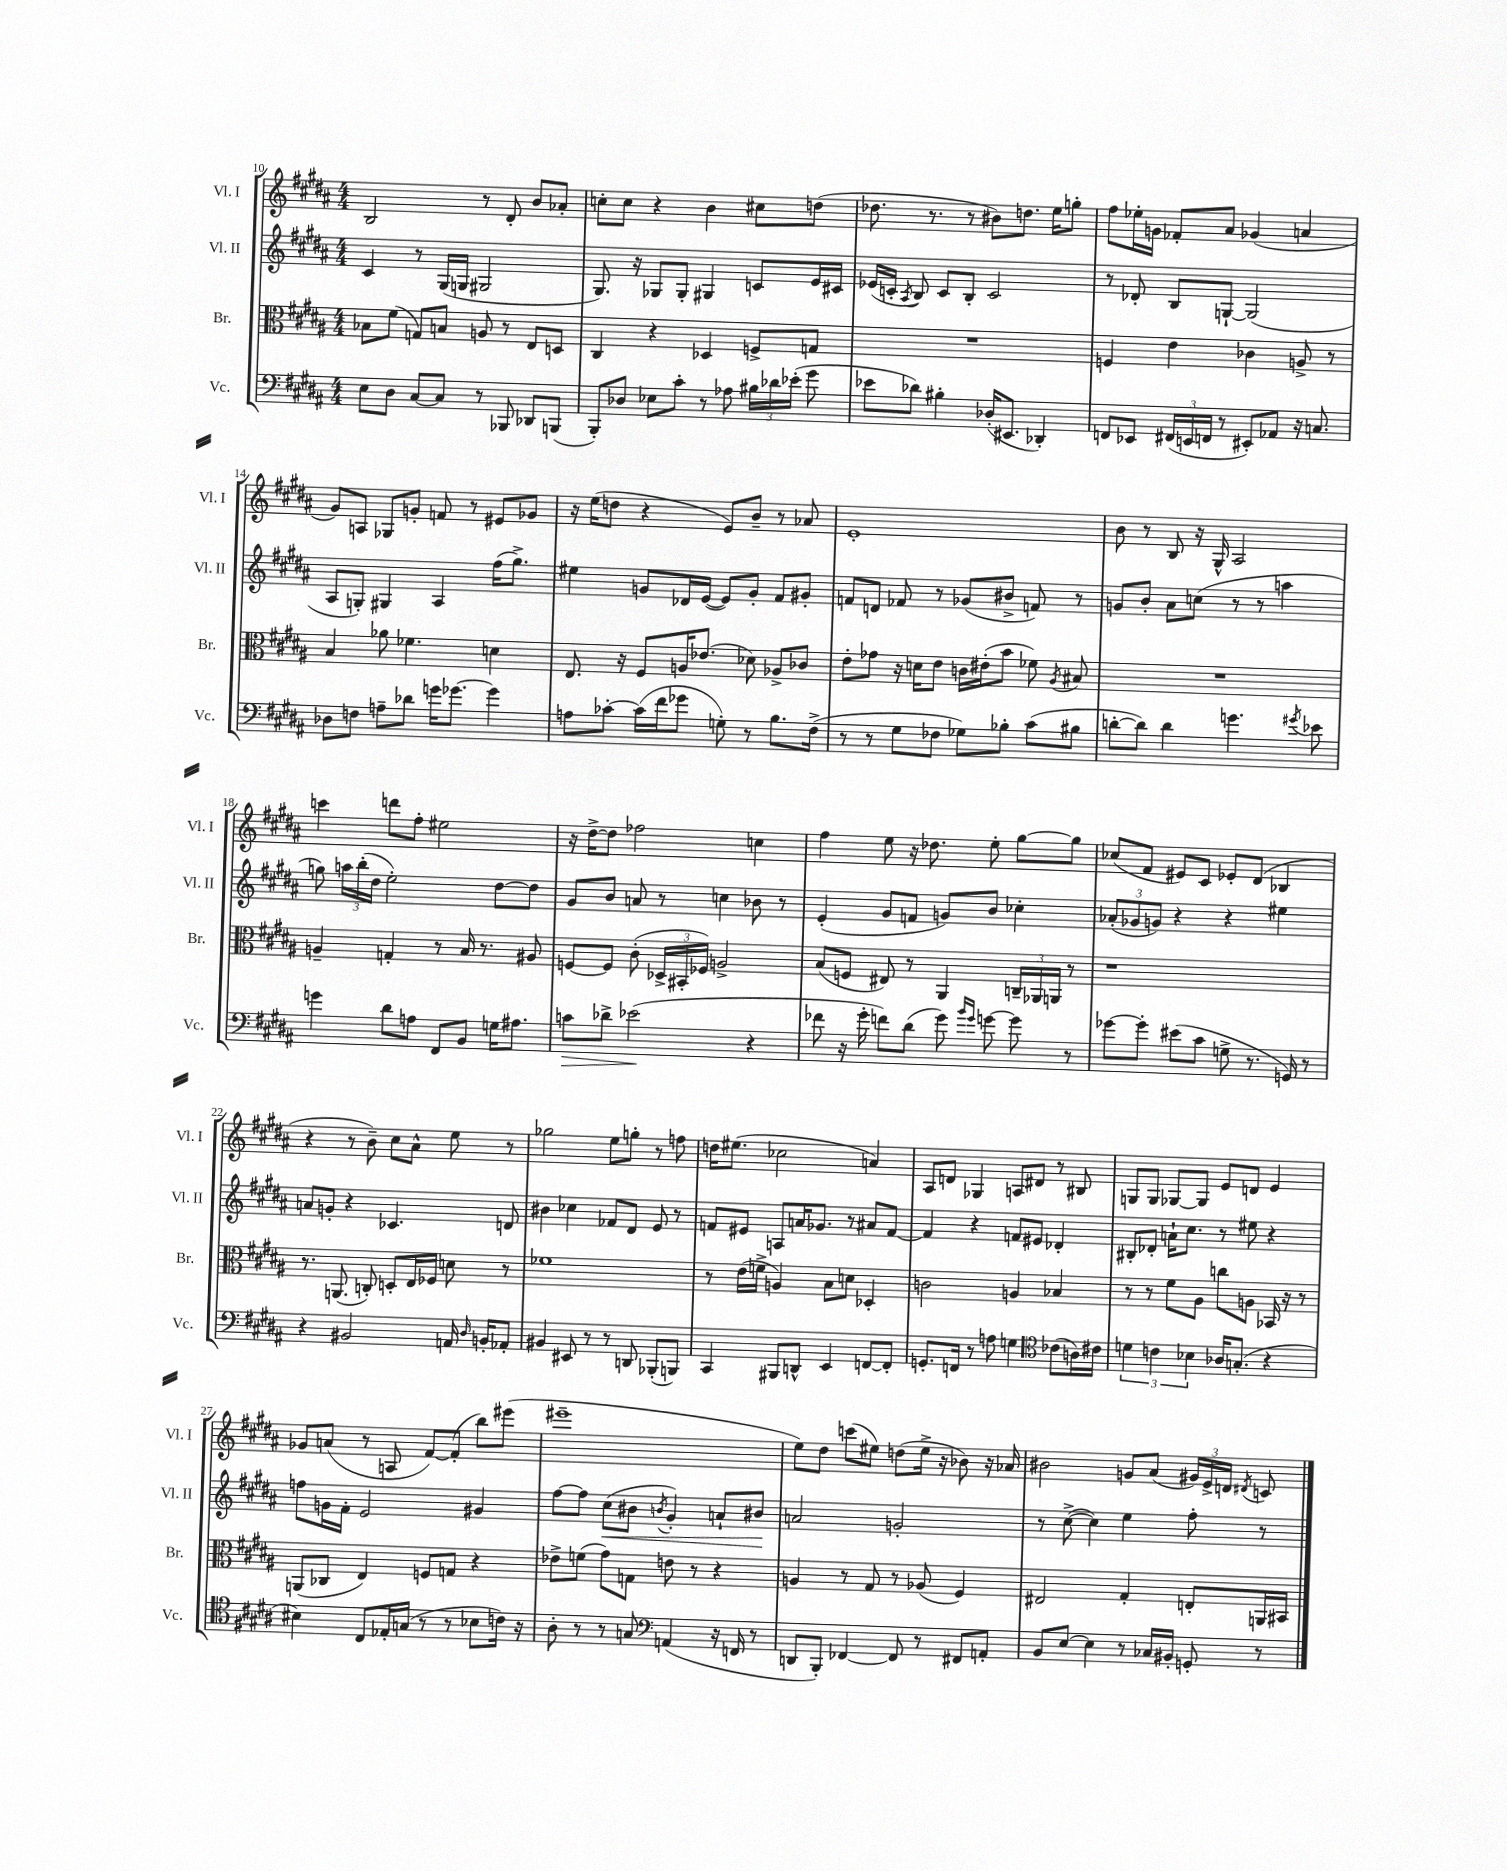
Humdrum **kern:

**kern	**dynam	**kern	**kern	**dynam	**kern
*part4	*part4	*part3	*part2	*part2	*part1
*staff4	*staff4	*staff3	*staff2	*staff2	*staff1
*I"Vc.	*	*I"Br.	*I"Vl. II	*	*I"Vl. I
*I'Vc.	*	*I'Br.	*I'Vl. II	*	*I'Vl. I
*clefF4	*	*clefC3	*clefG2	*	*clefG2
*k[f#c#g#d#a#]	*	*k[f#c#g#d#a#]	*k[f#c#g#d#a#]	*	*k[f#c#g#d#a#]
*M4/4	*	*M4/4	*M4/4	*	*M4/4
=10	=10	=10	=10	=10	=10
8E\L	.	8B-X\L	4c#/	.	2B/
8D#\J	.	(8f#\J	.	.	.
[8C#/L	.	8Gn/L)	8r	.	.
8C#/J]	.	8Bn/J	(16G#/LL	.	.
.	.	.	16Gn/JJ	.	.
8r	.	8An/	2G#X/	.	8r
8BBB-X/	.	8r	.	.	8d#'/
8DD-X/L	.	8E/L	.	.	8b/L
(8BBBn/J	.	8Dn/J	.	.	8a-X'/J
=11	=11	=11	=11	=11	=11
8BBB'/L)	.	4C#/	8.G#/)	.	8ccn'\L
8D-X/J	.	.	.	.	8cc\J
.	.	.	16r	.	.
8E-X\L	.	4r	8G-X/L	.	4r
8c#'\J	.	.	8G-'/J	.	.
8r	.	4D-X/	4G#X/	.	4b\
8A-X\	.	.	.	.	.
24B#X\LL	.	8Fn^/L	8cn/L	.	8cc#X\L
24d-X\	.	.	.	.	.
(24e-X'\JJ	.	.	.	.	.
8g#\	.	8Gn/J	16e/L	.	(8ddn\J
.	.	.	16c#X/JJ	.	.
=12	=12	=12	=12	=12	=12
8e-X\L	.	1r	(16e-X/LL	.	8.dd-X\
.	.	.	16cn'/JJ	.	.
.	.	.	8qA#/	.	.
8d-X\J)	.	.	8B/)	.	.
.	.	.	.	.	8.r
4B#X'\	.	.	8c/L	.	.
.	.	.	8B'/J	.	8r
(16D-X'/KL	.	.	2c/	.	8b#X\L)
8.EE#X/J	.	.	.	.	.
.	.	.	.	.	8.ddn\J
4DD-X'/)	.	.	.	.	.
.	.	.	.	.	16ee\KL
.	.	.	.	.	8ggn'\J
=13	=13	=13	=13	=13	=13
8FFn/L	.	4Fn/	8r	.	8ff#\L
8EE-X/J	.	.	8d-X'/	.	16ee-X'\L
.	.	.	.	.	16gn\JJ
(24FF#X/LL	.	4e\	8B/L	.	8f-X'/L
24EEn/	.	.	.	.	.
24FFn/JJ	.	.	.	.	.
8r	.	.	[8Gn`/J	.	8a#/J
8EE#X'/L)	.	4c-X\	(2G/]	.	(4g-X/
8AA-X/J	.	.	.	.	.
16r	.	8An^/	.	.	4an/
8.Cn/	.	.	.	.	.
.	.	8r	.	.	.
!!LO:LB:g=z
=14	=14	=14	=14	=14	=14
8D-X\L	.	4B/	8A#/L	.	8g#/L)
8Fn\J	.	.	8Gn'/J)	.	8An/J
8An~\L	.	8a-X\	4G#X/	.	8G-X/L
8d-X\J	.	4.f-X\	.	.	8gn'/J
16gn\KL	.	.	4A#/	.	8fn/
[8.g-X\J	.	.	.	.	.
.	.	.	.	.	8r
4g-\]	.	4dn\	(16ff#\KL	.	8e#X/L
.	.	.	8.gg#^\J)	.	.
.	.	.	.	.	8g-X/J
=15	=15	=15	=15	=15	=15
8An\L	.	8.E/	4ee#X\	.	16r
.	.	.	.	.	(16ee\KL
[8c-X'\J	.	.	.	.	8ddn\J
.	.	16r	.	.	.
(16c-\LL]	.	8F#/L	8gn/L	.	4r
16f#\J	.	.	.	.	.
8g-X\J	.	16An/K	16d-X/L	.	.
.	.	(8.e-X/J	([16e/JJ	.	.
8Gn'\)	.	.	8e/L])	.	8e/L)
8r	.	8d-X\)	8g'/J	.	8b~/J
8.B\L	.	8A-X^/L	8f#/L	.	8r
.	.	8c-X/J	8g#X'/J	.	8a-X/
(16F#^\Jk	.	.	.	.	.
=16	=16	=16	=16	=16	=16
8r	.	8e'\L	8fn/L	.	1e'
8r	.	8g-X\J	8dn/J	.	.
8G#\L	.	16r	8f-X/	.	.
.	.	16dn\KL	.	.	.
8F-X\J	.	8e\J	8r	.	.
8G-X\L)	.	16cn\LL	(8g-X/L	.	.
.	.	(16e#X'\J	.	.	.
8B-X'\J	.	8b\J	8b#X^/J	.	.
(8c#\L	.	8f-X\)	8fn/)	.	.
.	.	8qA#/	.	.	.
8B#X\J	.	8B#X/	8r	.	.
=17	=17	=17	=17	=17	=17
[8dn'\L	.	1r	8gn/L	.	8b\
8d\J])	.	.	8b'/J	.	8r
4d\	.	.	8a#\L	.	8B/
.	.	.	(8ccn\J	.	16r
.	.	.	.	.	16G#^^/
4.gn\	.	.	8r	.	2A#/
.	.	.	8r	.	.
.	.	.	4aan\	.	.
8qg#X/	.	.	.	.	.
8e-X\	.	.	.	.	.
!!LO:LB:g=z
=18	=18	=18	=18	=18	=18
4gn\	.	4An~/	8ggn\)	.	4cccn\
.	.	.	24aan\LL	.	.
.	.	.	(24bb'\	.	.
.	.	.	24dd#\JJ	.	.
8d#\L	.	4Gn'/	2ee'\)	.	8dddn\L
8An\J	.	.	.	.	8ff#'\J
8FF#/L	.	8r	.	.	2ee#X\
8BB/J	.	16B/	.	.	.
.	.	8.r	.	.	.
16Gn\KL	.	.	[8dd#\L	.	.
8.A#X\J	.	.	.	.	.
.	.	8A#X/	8dd#\J]	.	.
=19	=19	=19	=19	=19	=19
!	!LO:HP:b	!	!	!	!
8cn\L	>	[8Fn/L	8g#/L	.	16r
.	.	.	.	.	[16dd#^\KL
8d-X^\J	.	8F/J]	8b/J	.	8dd#\J]
(2e-X\	.	(8c#'\	8an/	.	2ff-X\
.	.	24D-X^/LL	8r	.	.
.	.	24BB#X'/	.	.	.
.	.	24F-X/JJ)	.	.	.
.	.	2An^/	4ccn\	.	.
4r	]	.	8b-X\	.	4ccn\
.	.	.	8r	.	.
=20	=20	=20	=20	=20	=20
8f-X\	.	(8B/L	(4e'/	.	4ff#\
16r	.	8Fn/J	.	.	.
16g#'\	.	.	.	.	.
8fn\L)	.	8E#X/)	8g#/L	.	8ee\
(8d#\J	.	8r	8fn/J	.	16r
.	.	.	.	.	8.dd-X\
8g#\)	.	4AA#/	8gn/L)	.	.
16qqb/LL	.	.	.	.	.
16qqg#/JJ	.	.	.	.	.
[8gn\	.	.	8b/J	.	8ee'\
8g\]	.	24Cn~/LL	4cc-X'\	.	[8gg#\L
.	.	24AA-X/	.	.	.
.	.	24AAn/JJ	.	.	.
8r	.	8r	.	.	8gg#\J]
=21	=21	=21	=21	=21	=21
[8g-X\L	.	1r	(12a-X'/L	.	(8cc-X/L
.	.	.	12g-X/	.	.
8g-'\J]	.	.	.	.	8f#/J
.	.	.	12gn/J)	.	.
(8e#X\L	.	.	4r	.	8e#X/L)
8c#\J	.	.	.	.	8c#/J
8Gn^\	.	.	4r	.	8e-X'/L
8.r	.	.	.	.	(8d#/J
.	.	.	4ee#X\	.	4B-X/
16GGn/)	.	.	.	.	.
8r	.	.	.	.	.
!!LO:LB:g=z
=22	=22	=22	=22	=22	=22
4r	.	8.r	8an/L	.	4r
.	.	.	8gn'/J	.	.
.	.	(8.AAn/	.	.	.
2BB#X/	.	.	4r	.	8r
.	.	8Cn'/)	.	.	8b~\)
.	.	8Dn'/L	4.c-X/	.	8cc#\L
.	.	16E/L	.	.	8a#^^\J
.	.	16F-X/JJ	.	.	.
16AAn/	.	8dn\	.	.	8ee\
16qqD#/	.	.	.	.	.
16BBn'/KL	.	.	.	.	.
8AA-X'/J	.	8r	8dn/	.	8r
=23	=23	=23	=23	=23	=23
4BB#X/	.	1f-X	4b#X\	.	2gg-X\
8EE#X/	.	.	4cc-X\	.	.
8r	.	.	.	.	.
8r	.	.	8f-X/L	.	8ee\L
8DDn/	.	.	8d#/J	.	8ggn'\J
(8BBB-X'/L	.	.	8e/	.	8r
8BBBn/J)	.	.	8r	.	8ffn\
=24	=24	=24	=24	=24	=24
4CC#/	.	8r	8fn/L	.	16ddn\KL
.	.	.	.	.	(8.ee#X\J
.	.	(16e\LL	8e#X/J	.	.
.	.	16fn^\JJ	.	.	.
8BBB#X/L	.	4An/)	8An/L	.	2cc-X\
8DDn^^/J	.	.	16an/K	.	.
.	.	.	8.g-X/J	.	.
4EE/	.	8B\L	.	.	.
.	.	8dn\J	8r	.	.
[8FFn/L	.	4D-X'/	8a#X/L	.	4an/)
8FF'/J]	.	.	[8f/J	.	.
=25	=25	=25	=25	=25	=25
8.GGn'/L	.	2cn\	4f/]	.	8A#/L
.	.	.	.	.	8dn/J
16FFn/Jk	.	.	.	.	.
8r	.	.	4r	.	4G-X/
8An\	.	.	.	.	.
4Gn\	.	4An/	8fn/L	.	8An/L
.	.	.	8e#X/J	.	8d#X/J
*clefC4	*	*	*	*	*
(8c-X\L	.	4B-X/	4d-X'/	.	8r
16An\L)	.	.	.	.	8B#X/
16c#X\JJ	.	.	.	.	.
=26	=26	=26	=26	=26	=26
6dn\	.	8r	8B#X'/L	.	8Gn/L
.	.	8r	8d-X'/J	.	8G/J
6cn\	.	.	.	.	.
.	.	8f#\L	16an`\KL	.	[8G-X/L
.	.	.	8.cc#\J	.	.
6B-X\	.	.	.	.	.
.	.	8A#\J	.	.	8G-/J]
16A-X/KL	.	8ccn\L	8r	.	8e/L
(8.Gn'/J	.	.	.	.	.
.	.	8An\J	8ee#X\	.	8dn/J
4r	.	16BB-X/	4r	.	4e/
.	.	16r	.	.	.
.	.	8r	.	.	.
!!LO:LB:g=z
=27	=27	=27	=27	=27	=27
4B#X\)	.	(8AAn/L	8ffn\L	.	8g-X/L
.	.	8C-X/J	16gn\L	.	(8an/J
.	.	.	16f#'\JJ	.	.
8C#/L	.	4E/)	2e/	.	8r
16E-X'/L	.	.	.	.	8An/
(16Gn/JJ	.	.	.	.	.
8r	.	8Fn/L	.	.	[8f#/L)
8r	.	8Gn/J	.	.	(8f#'/J]
8B-X\L	.	4r	4g#X/	.	8bb\L)
16cn\Jk)	.	.	.	.	(8eee#X\J
16r	.	.	.	.	.
=28	=28	=28	=28	=28	=28
8A#'\	.	8e-X^\L	[8ff#\L	.	1eee#X~
8r	.	(8fn\J	8ff#\J]	.	.
!	!	!	!	!LO:HP:b	!
8r	.	8g#\L)	(8cc#\L	<	.
8Gn/	.	8Gn\J	8b#X\J	.	.
*clefF4	*	*	*	*	*
.	.	.	8qbn/	.	.
(4AAn/	.	8en\	4g#'/)	.	.
.	.	8r	.	.	.
16r	.	4r	8an`/L	.	.
16FFn/	.	.	.	.	.
8r	.	.	8b#X/J	.	.
.	.	.	.	[	.
=29	=29	=29	=29	=29	=29
8DDn/L	.	4An/	2an/	.	8ee\L)
8BBB'/J)	.	.	.	.	8dd#\J
[4FF-X/	.	8r	.	.	(8cccn\L
.	.	8G#/	.	.	8ee#X\J)
8FF-/]	.	8r	2gn'/	.	(8ddn\L
8r	.	(8A-X/	.	.	16ee#^\Jk
.	.	.	.	.	16r
8FF#X/L	.	4F#/)	.	.	8b-X\)
8AAn'/J	.	.	.	.	16r
.	.	.	.	.	16a-X/
=30	=30	=30	=30	=30	=30
8BB/L	.	2E#X/	8r	.	2b#X\
[8E/J	.	.	([8cc#^\	.	.
4E\]	.	.	4cc#\])	.	.
8r	.	4G#'/	4ee\	.	8gn/L
16C-X/LL	.	.	.	.	(8a#/J
16BB#X'/JJ	.	.	.	.	.
8GGn'/	.	8En'/L	8ff#'\	.	24g#X/LL)
.	.	.	.	.	24e^/
.	.	.	.	.	24dn/JJ
.	.	.	.	.	8qd#X/
8r	.	16AAn/L	8r	.	8cn/
.	.	16BB#X/JJ	.	.	.
==	==	==	==	==	==
*-	*-	*-	*-	*-	*-
